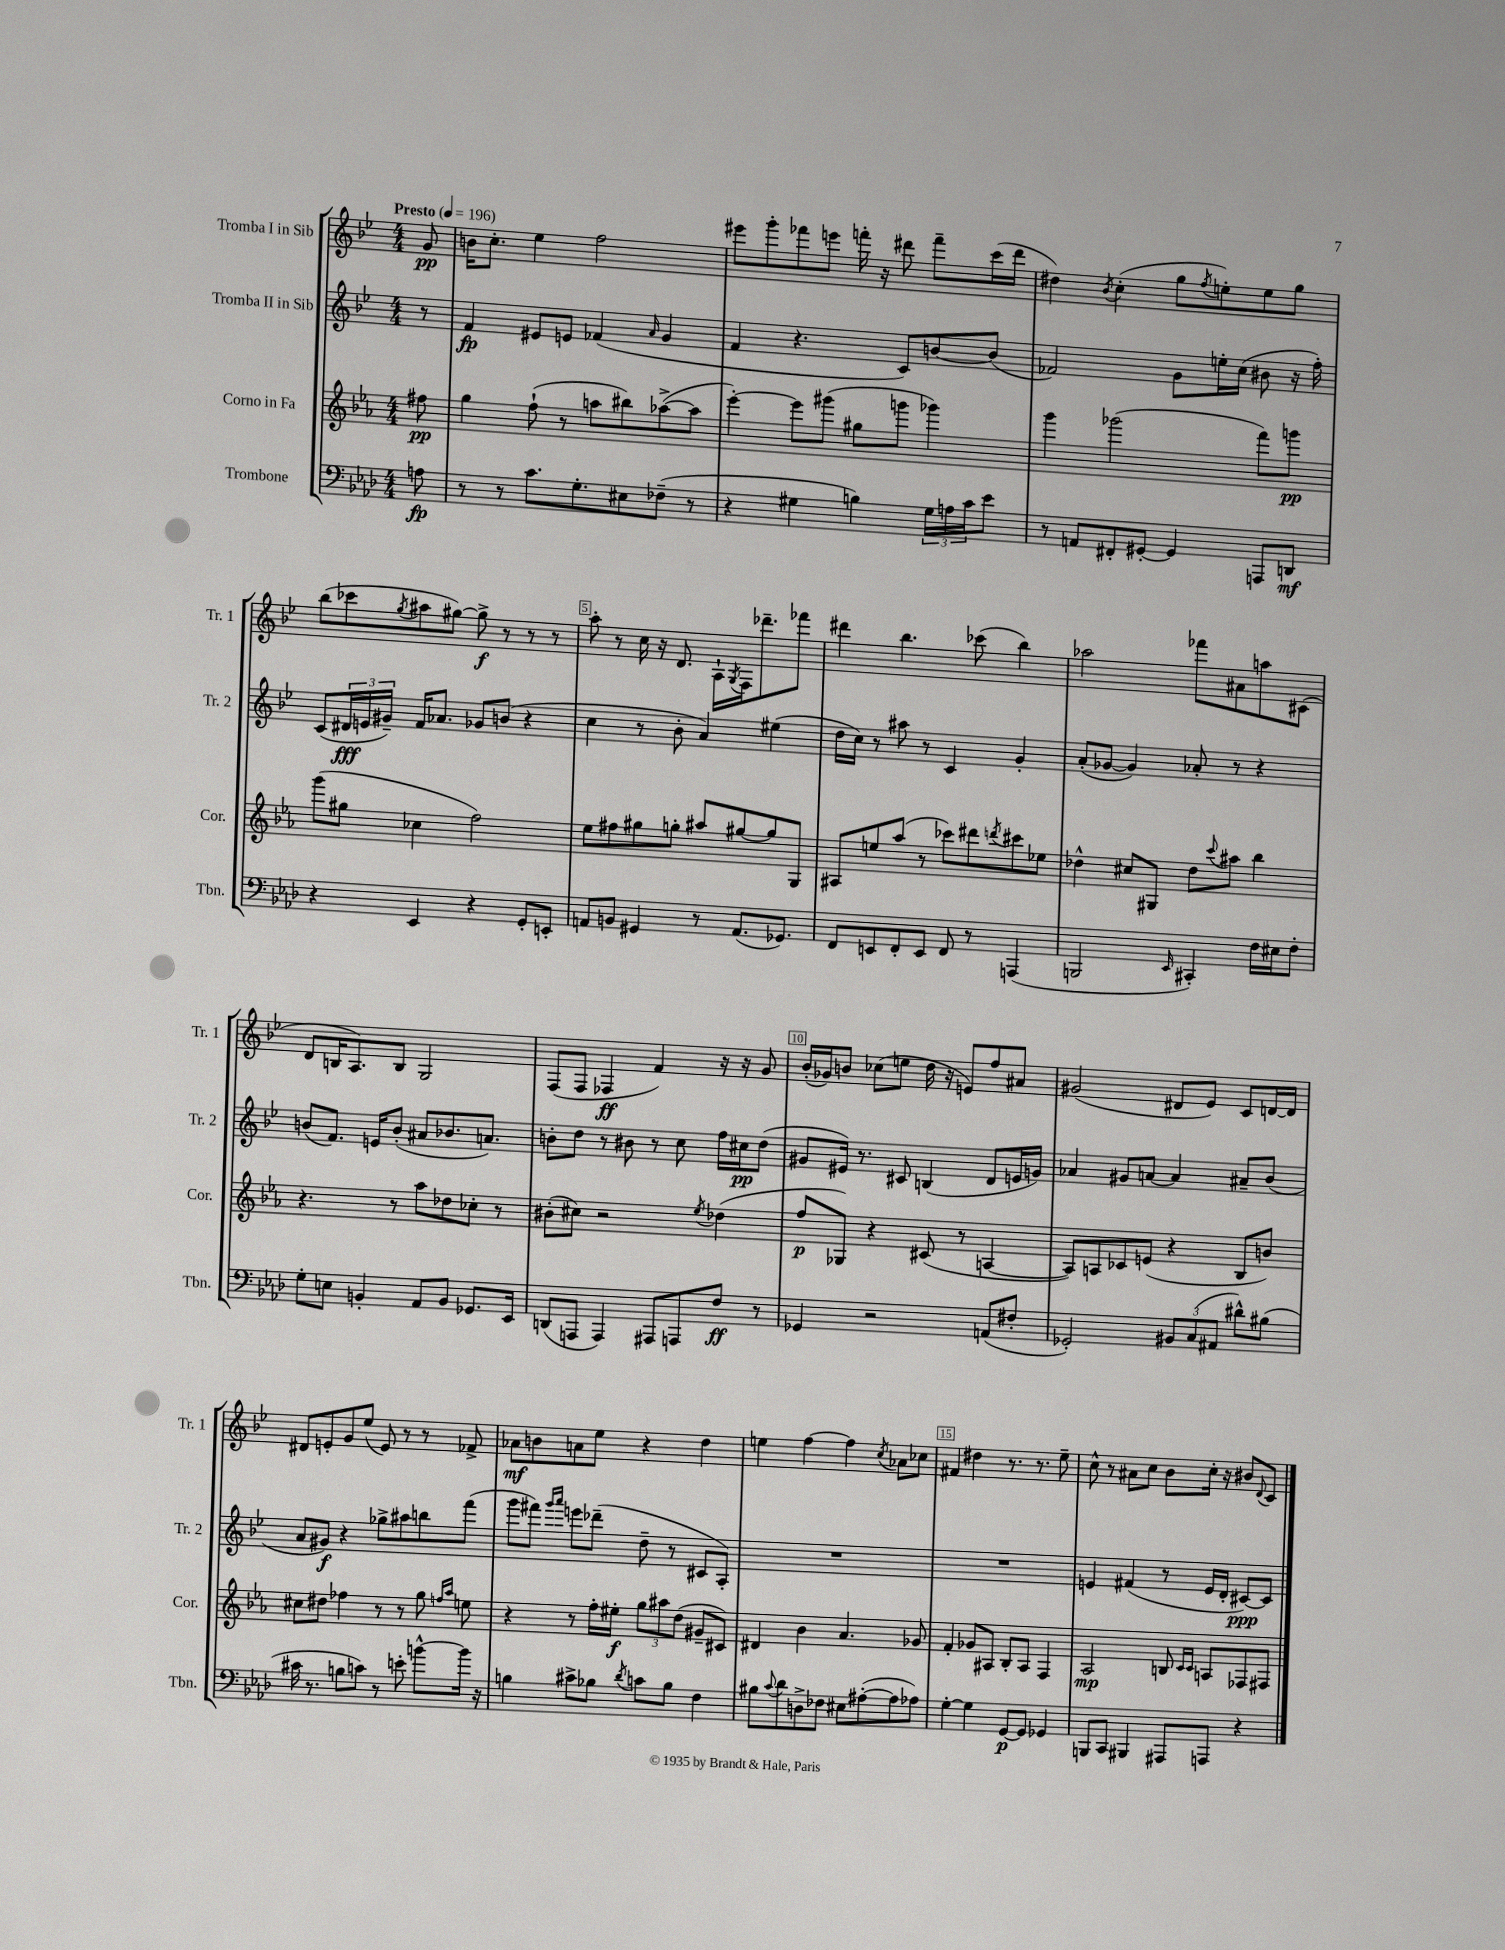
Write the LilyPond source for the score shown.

<<
\new StaffGroup <<
\new Staff = "s0" \with { instrumentName = "Tromba I in Sib" shortInstrumentName = "Tr. 1" } {
    \clef treble \key bes \major \numericTimeSignature \time 4/4 \partial 8 \tempo "Presto" 4 = 196
    g'8\pp |
    b'16 c''8.-. ees''4 f''2 |
    eis'''8 g'''8-. fes'''8 e'''8 f'''16-. r16 dis'''8 f'''8-- c'''16( dis'''16 |
    dis''4) \acciaccatura { bes'8 } c''4-.( g''8 \acciaccatura { f''8 } e''8-.) e''8 g''8 |
    bes''8( ces'''8 \acciaccatura { g''8 } ais''8 gis''8~) gis''8->\f r8 r8 r8 |
    a''8-. r8 c''16 r16 d'8. a16-! \acciaccatura { g8 } f16 des'''8.-- fes'''8 |
    dis'''4 bes''4. ces'''8( bes''4) |
    aes''2 fes'''8 ais'8 a''8 cis'8( |
    d'8 b16 a8.) b8 g2 |
    f8( f8 fes4\ff f'4) r16 r16 g'8 |
    bes'16-.( ges'16) b'8 ces''8( e''8 d''16 r16 e'8) f''8 ais'8 |
    gis'2( dis'8 ees'8) c'8 d'16~ d'16 |
    dis'8 e'8-. g'8 ees''8( e'8) r8 r8 fes'8-> |
    aes'8\mf b'8 a'8 ees''8 r4 d''4 |
    e''4 f''4~ f''4 \acciaccatura { c''8 } aes'8 ces''8 |
    fis'4 dis''4 r8. r8. ees''8-- |
    c''8-^ r8 ais'8 c''8 bes'8 c''16-. r16 bis'8 \appoggiatura { d'8 } c'8 \bar "|." |
}
\new Staff = "s1" \with { instrumentName = "Tromba II in Sib" shortInstrumentName = "Tr. 2" } {
    \clef treble \key bes \major \numericTimeSignature \time 4/4 \partial 8
    r8 |
    f'4\fp eis'8 e'8 fes'4( \grace { a'16 } g'4 |
    f'4 r4. c'8) b'8~ b'8( |
    fes'2) g'8 e''16-. c''16( bis'8 r16 f''16-.) |
    c'8( \tuplet 3/2 { dis'16\fff e'16 gis'16--) } f'16 aes'8. ges'8 b'8( r4 |
    c''4 r8 bes'8-. a'4) eis''4( |
    d''16 c''16) r8 ais''8 r8 c'4 g'4-. |
    a'8-.( ges'8~ ges'4) aes'8-. r8 r4 |
    b'8( f'8.) e'16 b'8-.( ais'8 bes'8. a'8.) |
    b'8-. d''8 r8 bis'8 r8 c''8 f''16 cis''16\pp d''8( |
    gis'8 eis'16) r8. cis'8 b4( d'8 e'16 g'16) |
    aes'4 gis'8 a'8~ a'4 ais'8-- bes'8( |
    a'8 gis'8\f) r4 ges''8-> ais''8 b''8 f'''8( |
    g'''8 fis'''8) \grace { g'''16 a'''16 } e'''8 des'''8--( d''8-- r8 cis'8 a8-.) |
    R1 |
    R1 |
    e'4 fis'4( r8 e'16 d'16-. cis'8~\ppp) cis'8 \bar "|." |
}
\new Staff = "s2" \with { instrumentName = "Corno in Fa" shortInstrumentName = "Cor." } {
    \clef treble \key ees \major \numericTimeSignature \time 4/4 \partial 8
    fis''8\pp |
    g''4 f''8-!( r8 a''8 bis''8) aes''8~->( aes''8 |
    ees'''4~-.) ees'''8 gis'''8( gis''8 g'''8 ges'''4) |
    g'''4 ges'''2( f'''8) g'''8\pp |
    g'''8( gis''8 ces''4 f''2) |
    ees''8 fis''8 gis''8 g''8-. ais''8 gis''8~ gis''8 g8 |
    ais8 e''8 aes''8( r8 ces'''8) dis'''8 \acciaccatura { d'''8 } cis'''8 ees''8 |
    des''4-^ cis''8 gis8 des''8 \appoggiatura { c'''8 } ais''8 bes''4 |
    r4. r8 aes''8 des''8 ces''8-. r8 |
    bis'8-.( cis''8) r2 \acciaccatura { ees''8 } des''4( |
    f''8\p ges8) r4 cis'8( r8 a4~ |
    a8) a8 ces'8 e'8( r4 bes8 b'8) |
    cis''8 dis''8 fes''4 r8 r8 g''8 \grace { f''16 aes''16 } e''8 |
    r4 r8 f''16-. eis''16-.\f \tuplet 3/2 { g''8 ais''8 d''8( } gis'8-- cis'8) |
    dis'4 bes'4 aes'4. ges'8 |
    f'4-. ges'8 ais8 bes8-. ais8 f4 |
    aes2\mp b8 \grace { c'16 c'16 } a8 fes8 fis8 \bar "|." |
}
\new Staff = "s3" \with { instrumentName = "Trombone" shortInstrumentName = "Tbn." } {
    \clef bass \key aes \major \numericTimeSignature \time 4/4 \partial 8
    a8\fp |
    r8 r8 c'8. g8.-. eis8 fes8--( r8 |
    r4 gis4 b4) \tuplet 3/2 { gis16 a16 c'16 } ees'8 |
    r8 a,8 fis,8-. gis,8~-. gis,4 a,,8 d,8\mf |
    r4 ees,4 r4 g,8-. e,8-. |
    a,8 b,8 gis,4 r8 a,8.( ges,8.) |
    f,8 e,8 f,8-. e,8 f,8 r8 a,,4( |
    b,,2 \grace { ees,16 } cis,4-.) f16 eis16 f8-. |
    g8-. e8 b,4-. aes,8 b,8 ges,8. ees,16 |
    d,8( a,,8 a,,4) ais,,8 a,,8 f8\ff r8 |
    ges,4 r2 a,8( fis8-. |
    ges,2-.) \tuplet 3/2 { bis,8 c8( ais,8 } dis'8-^) bis8( |
    cis'16 r8. b8 c'8) r8 e'8-. b'8~-^ b'16 r16 |
    b4 cis'8-> bes8 \acciaccatura { des'8 } c'8 bes8 f4 |
    bis8 \appoggiatura { c'8 } des'8 d8-> fes8 eis8 ais8~-.( ais8 aes8) |
    g4~-. g4 g,8~\p g,8 ges,4 |
    b,,8 c,8 bis,,4 ais,,8 a,,8 r4 \bar "|." |
}
>>
>>
\layout { \context { \Score \override BarNumber.break-visibility = ##(#f #t #t) barNumberVisibility = #(every-nth-bar-number-visible 5) \override BarNumber.stencil = #(make-stencil-boxer 0.1 0.3 ly:text-interface::print) } }
